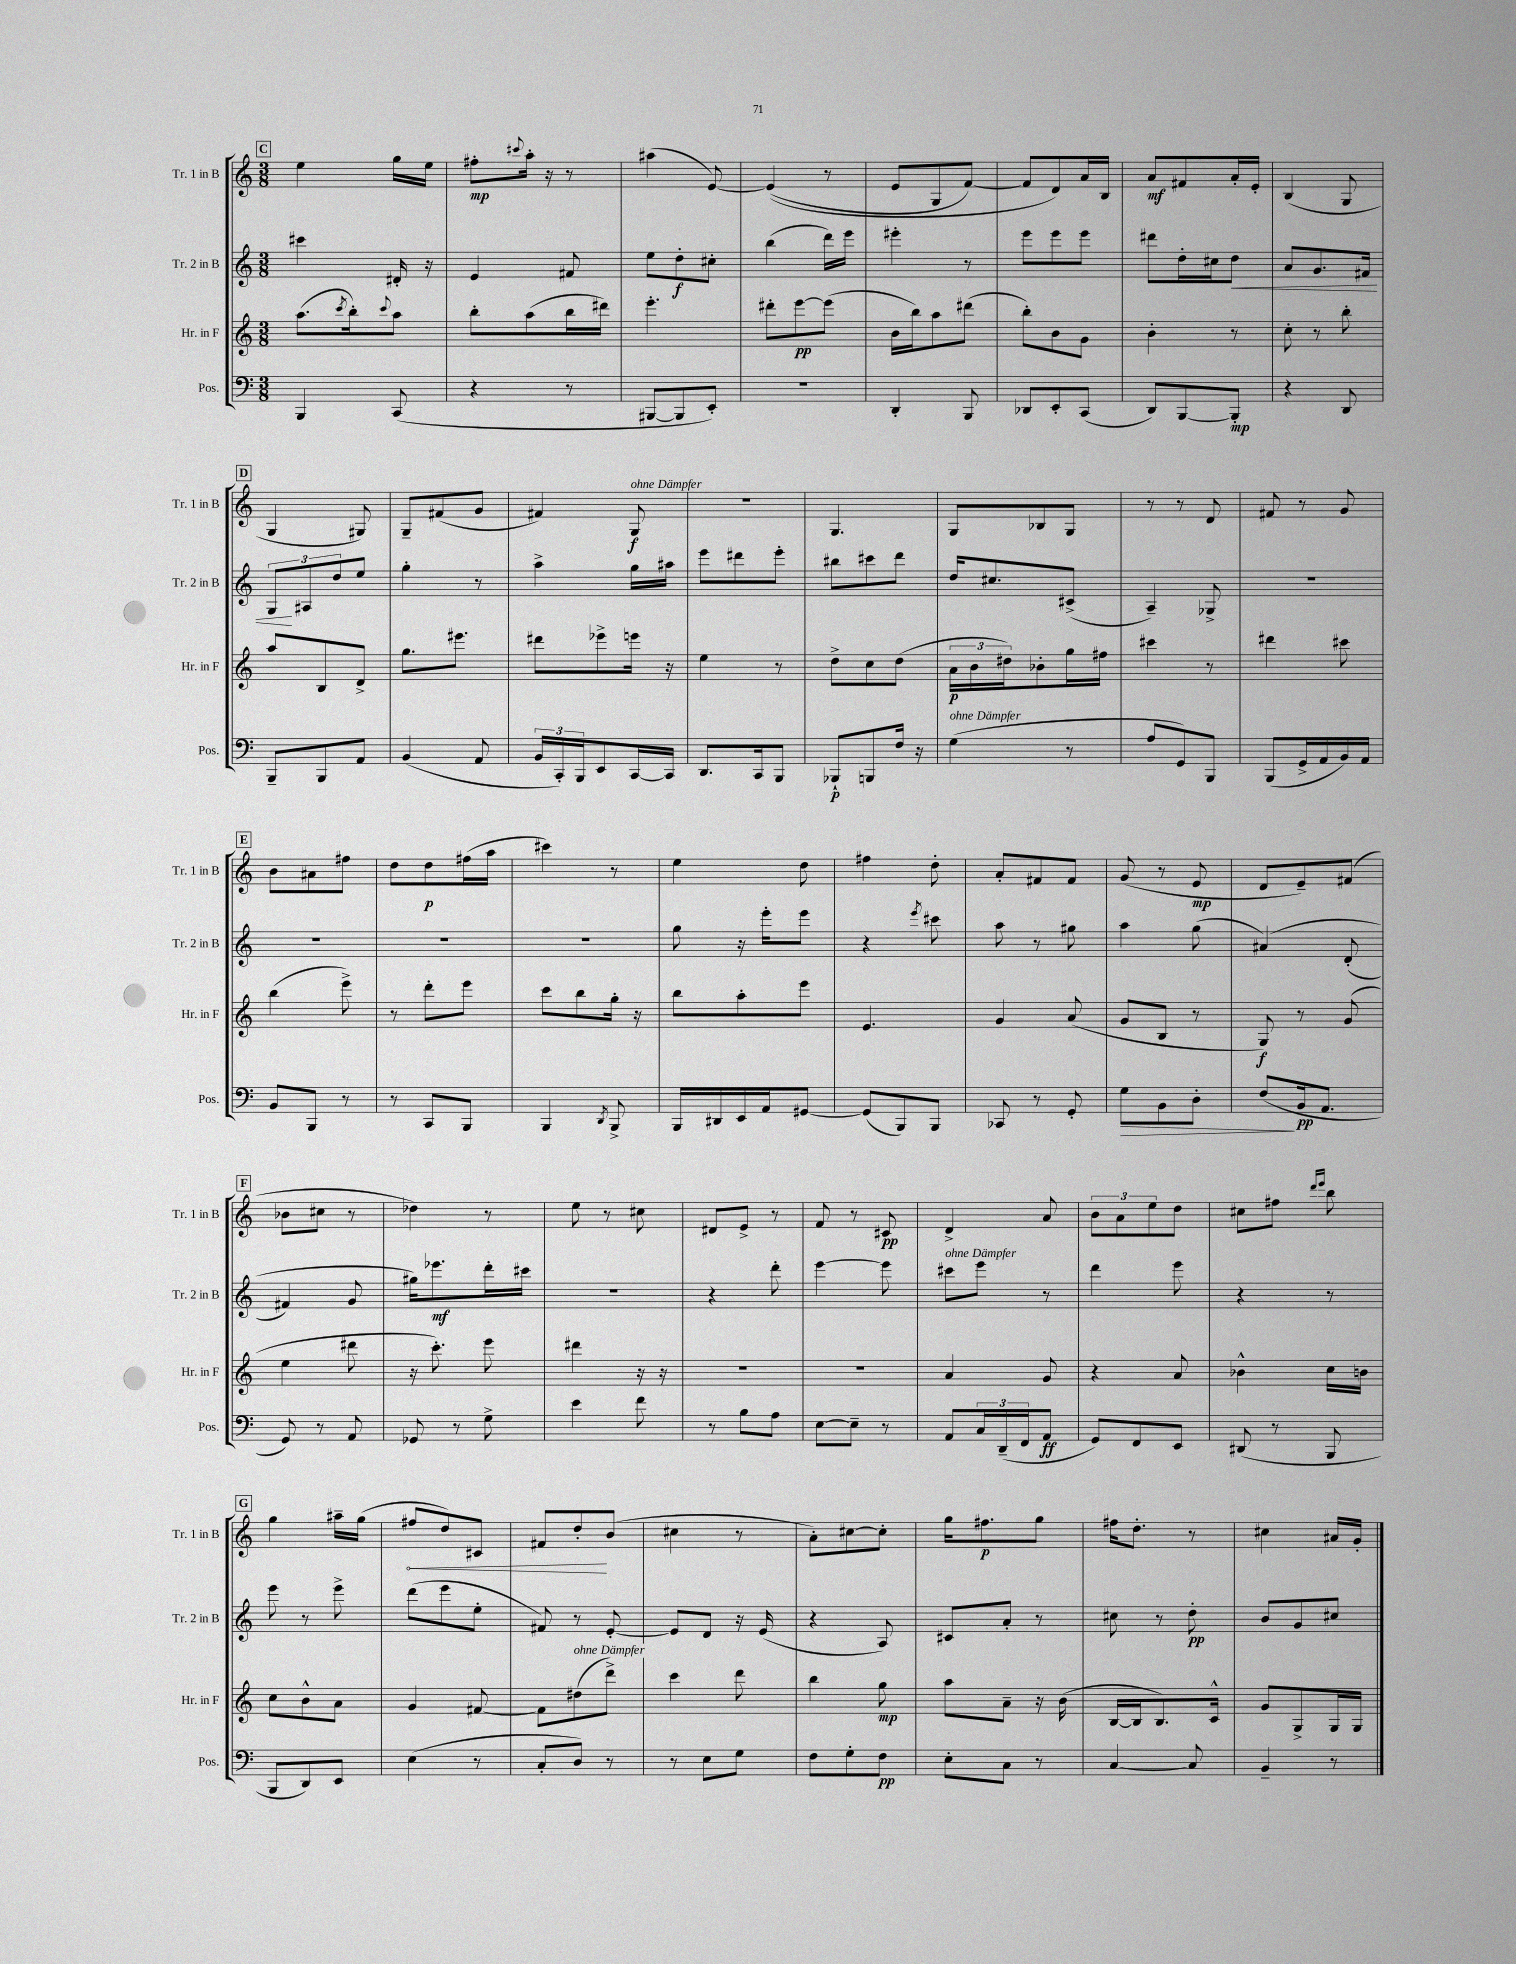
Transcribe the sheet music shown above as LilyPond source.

<<
\new StaffGroup <<
\new Staff = "s0" \with { instrumentName = "Tr. 1 in B" shortInstrumentName = "Tr. 1 in B" } {
    \clef treble \key c \major \numericTimeSignature \time 3/8
    \mark \markup { \box "C" } e''4 g''16 e''16 |
    fis''8-.\mp \appoggiatura { cis'''8 } a''16-. r16 r8 |
    ais''4( e'8~) |
    e'4(\( r8 |
    e'8 g8 f'8~) |
    f'8 d'8\) a'16 b16 |
    a'8\mf fis'8 a'16-. e'16-. |
    b4( g8 |
    \mark \markup { \box "D" } g4 gis8) |
    g8-- fis'8( g'8 |
    fis'4) g8\f^\markup { \italic "ohne Dämpfer" } |
    r4. |
    g4. |
    g8 bes8 g8 |
    r8 r8 d'8 |
    fis'8 r8 g'8 |
    \mark \markup { \box "E" } b'8 ais'8 fis''8 |
    d''8 d''8\p fis''16( a''16 |
    cis'''4) r8 |
    e''4 d''8 |
    fis''4 d''8-. |
    a'8-. fis'8 fis'8 |
    g'8( r8 e'8\mp |
    d'8 e'8--) fis'8( |
    \mark \markup { \box "F" } bes'8 cis''8 r8 |
    des''4) r8 |
    e''8 r8 cis''8 |
    dis'8 e'8-> r8 |
    f'8 r8 cis'8\pp |
    d'4-> a'8 |
    \tuplet 3/2 { b'8 a'8 e''8 } d''8 |
    cis''8 fis''8 \grace { d'''16 e'''16 } b''8 |
    \mark \markup { \box "G" } g''4 ais''16-- g''16( |
    \once \override Hairpin.circled-tip = ##t fis''8\< d''8) cis'8 |
    fis'8 d''8-.\! b'8( |
    cis''4 r8 |
    a'8-.) cis''8~ cis''8-. |
    g''16 fis''8.\p g''8 |
    fis''16 d''8.-. r8 |
    cis''4 ais'16 g'16-. \bar "|." |
}
\new Staff = "s1" \with { instrumentName = "Tr. 2 in B" shortInstrumentName = "Tr. 2 in B" } {
    \clef treble \key c \major \numericTimeSignature \time 3/8
    \mark \markup { \box "C" } cis'''4 dis'16-. r16 |
    e'4 fis'8 |
    e''8 d''8-.\f cis''8-. |
    b''4( d'''16) e'''16 |
    eis'''4-. r8 |
    e'''8 e'''8 e'''8 |
    dis'''8 d''16-. cis''16 d''8\< |
    a'8 g'8. fis'16 |
    \mark \markup { \box "D" } \tuplet 3/2 { g8\! ais8 d''8 } e''8 |
    g''4-. r8 |
    a''4-> g''16 ais''16 |
    e'''8 dis'''8 e'''8-. |
    bis''8 cis'''8 d'''8 |
    d''16 cis''8. cis'8->( |
    a4--) ges8-> |
    R4. |
    \mark \markup { \box "E" } R4. |
    R4. |
    R4. |
    g''8 r16 e'''16-. e'''8 |
    r4 \acciaccatura { e'''8 } cis'''8 |
    a''8 r8 gis''8 |
    a''4 g''8( |
    ais'4)\( d'8-.( |
    \mark \markup { \box "F" } fis'4) g'8 |
    gis''16\) ees'''8.\mf d'''16-. cis'''16 |
    R4. |
    r4 d'''8-. |
    e'''4~ e'''8 |
    cis'''8^\markup { \italic "ohne Dämpfer" } e'''8 r8 |
    d'''4 e'''8 |
    r4 r8 |
    \mark \markup { \box "G" } e'''8 r8 e'''8-> |
    d'''8( e'''8 e''8-. |
    fis'8) r8 e'8~-. |
    e'8 d'8 r16 e'16( |
    r4 a8) |
    cis'8 a'8-. r8 |
    cis''8 r8 d''8-.\pp |
    b'8 g'8 cis''8 \bar "|." |
}
\new Staff = "s2" \with { instrumentName = "Hr. in F" shortInstrumentName = "Hr. in F" } {
    \clef treble \key c \major \numericTimeSignature \time 3/8
    \mark \markup { \box "C" } a''8.( \acciaccatura { c'''8 } b''16-.) \appoggiatura { c'''8 } a''8 |
    b''8-. a''8( b''16 dis'''16) |
    e'''4.-. |
    dis'''8-. e'''8~\pp e'''8( |
    b'16 b''16) a''8 dis'''8( |
    b''8-.) b'8 g'8 |
    b'4-. r8 |
    c''8-. r8 b''8-. |
    \mark \markup { \box "D" } a''8 b8 d'8-> |
    g''8. eis'''8. |
    dis'''8 ees'''8-> e'''16 r16 |
    e''4 r8 |
    d''8-> c''8 d''8( |
    \tuplet 3/2 { a'16\p b'16 dis''16) } bes'8-. g''16 fis''16 |
    cis'''4 r8 |
    dis'''4 cis'''8 |
    \mark \markup { \box "E" } b''4( e'''8->) |
    r8 d'''8-. e'''8 |
    c'''8 b''8 g''16-. r16 |
    b''8 a''8-. e'''8 |
    e'4. |
    g'4 a'8( |
    g'8 b8 r8 |
    g8\f) r8 g'8( |
    \mark \markup { \box "F" } e''4 dis'''8 |
    r16 c'''8.-.) e'''8 |
    dis'''4 r16 r16 |
    R4. |
    R4. |
    a'4 g'8 |
    r4 a'8 |
    bes'4-^ c''16 b'16 |
    \mark \markup { \box "G" } c''8 b'8-^ a'8 |
    g'4 fis'8~ |
    fis'8 dis''8^\markup { \italic "ohne Dämpfer" }( d'''8->) |
    c'''4 d'''8 |
    b''4 g''8\mp |
    a''8 a'8-- r16 b'16( |
    b16~ b16 b8.) c'16-^ |
    g'8 g8-> g16 g16 \bar "|." |
}
\new Staff = "s3" \with { instrumentName = "Pos." shortInstrumentName = "Pos." } {
    \clef bass \key c \major \numericTimeSignature \time 3/8
    \mark \markup { \box "C" } b,,4 c,8( |
    r4 r8 |
    bis,,8~ bis,,8 e,8-.) |
    R4. |
    d,4-. b,,8 |
    des,8 e,8-. c,8( |
    d,8) b,,8~ b,,8-.\mp |
    r4 d,8 |
    \mark \markup { \box "D" } b,,8-- b,,8 a,8 |
    b,4( a,8 |
    \tuplet 3/2 { b,16 c,16-.) b,,16 } e,8 c,16~ c,16 |
    d,8. c,16 b,,8 |
    bes,,8-!\p b,,8 f16 r16 |
    g4^\markup { \italic "ohne Dämpfer" }( r8 |
    a8 g,8) b,,8 |
    b,,8( g,16-> a,16 b,16) a,16 |
    \mark \markup { \box "E" } b,8 b,,8 r8 |
    r8 c,8 b,,8 |
    b,,4 \acciaccatura { d,8 } b,,8-> |
    b,,16 dis,16 e,16 a,16 gis,8~ |
    gis,8( b,,8) b,,8 |
    ces,8 r8 g,8-. |
    g8\> b,8 d8-. |
    f8\!( b,16\pp a,8. |
    \mark \markup { \box "F" } g,8) r8 a,8 |
    ges,8 r8 g8-> |
    e'4 f'8 |
    r8 b8 a8 |
    e8~ e8-- r8 |
    a,8 \tuplet 3/2 { c16 d,16--( f,16 } a,8\ff |
    g,8) f,8 e,8 |
    dis,8( r8 b,,8 |
    \mark \markup { \box "G" } b,,8 d,8) e,8 |
    e4( r8 |
    c8-. d8) r8 |
    r8 e8 g8 |
    f8 g8-. f8\pp |
    e8-. c8 r8 |
    c4~ c8 |
    b,4-- r8 \bar "|." |
}
>>
>>
